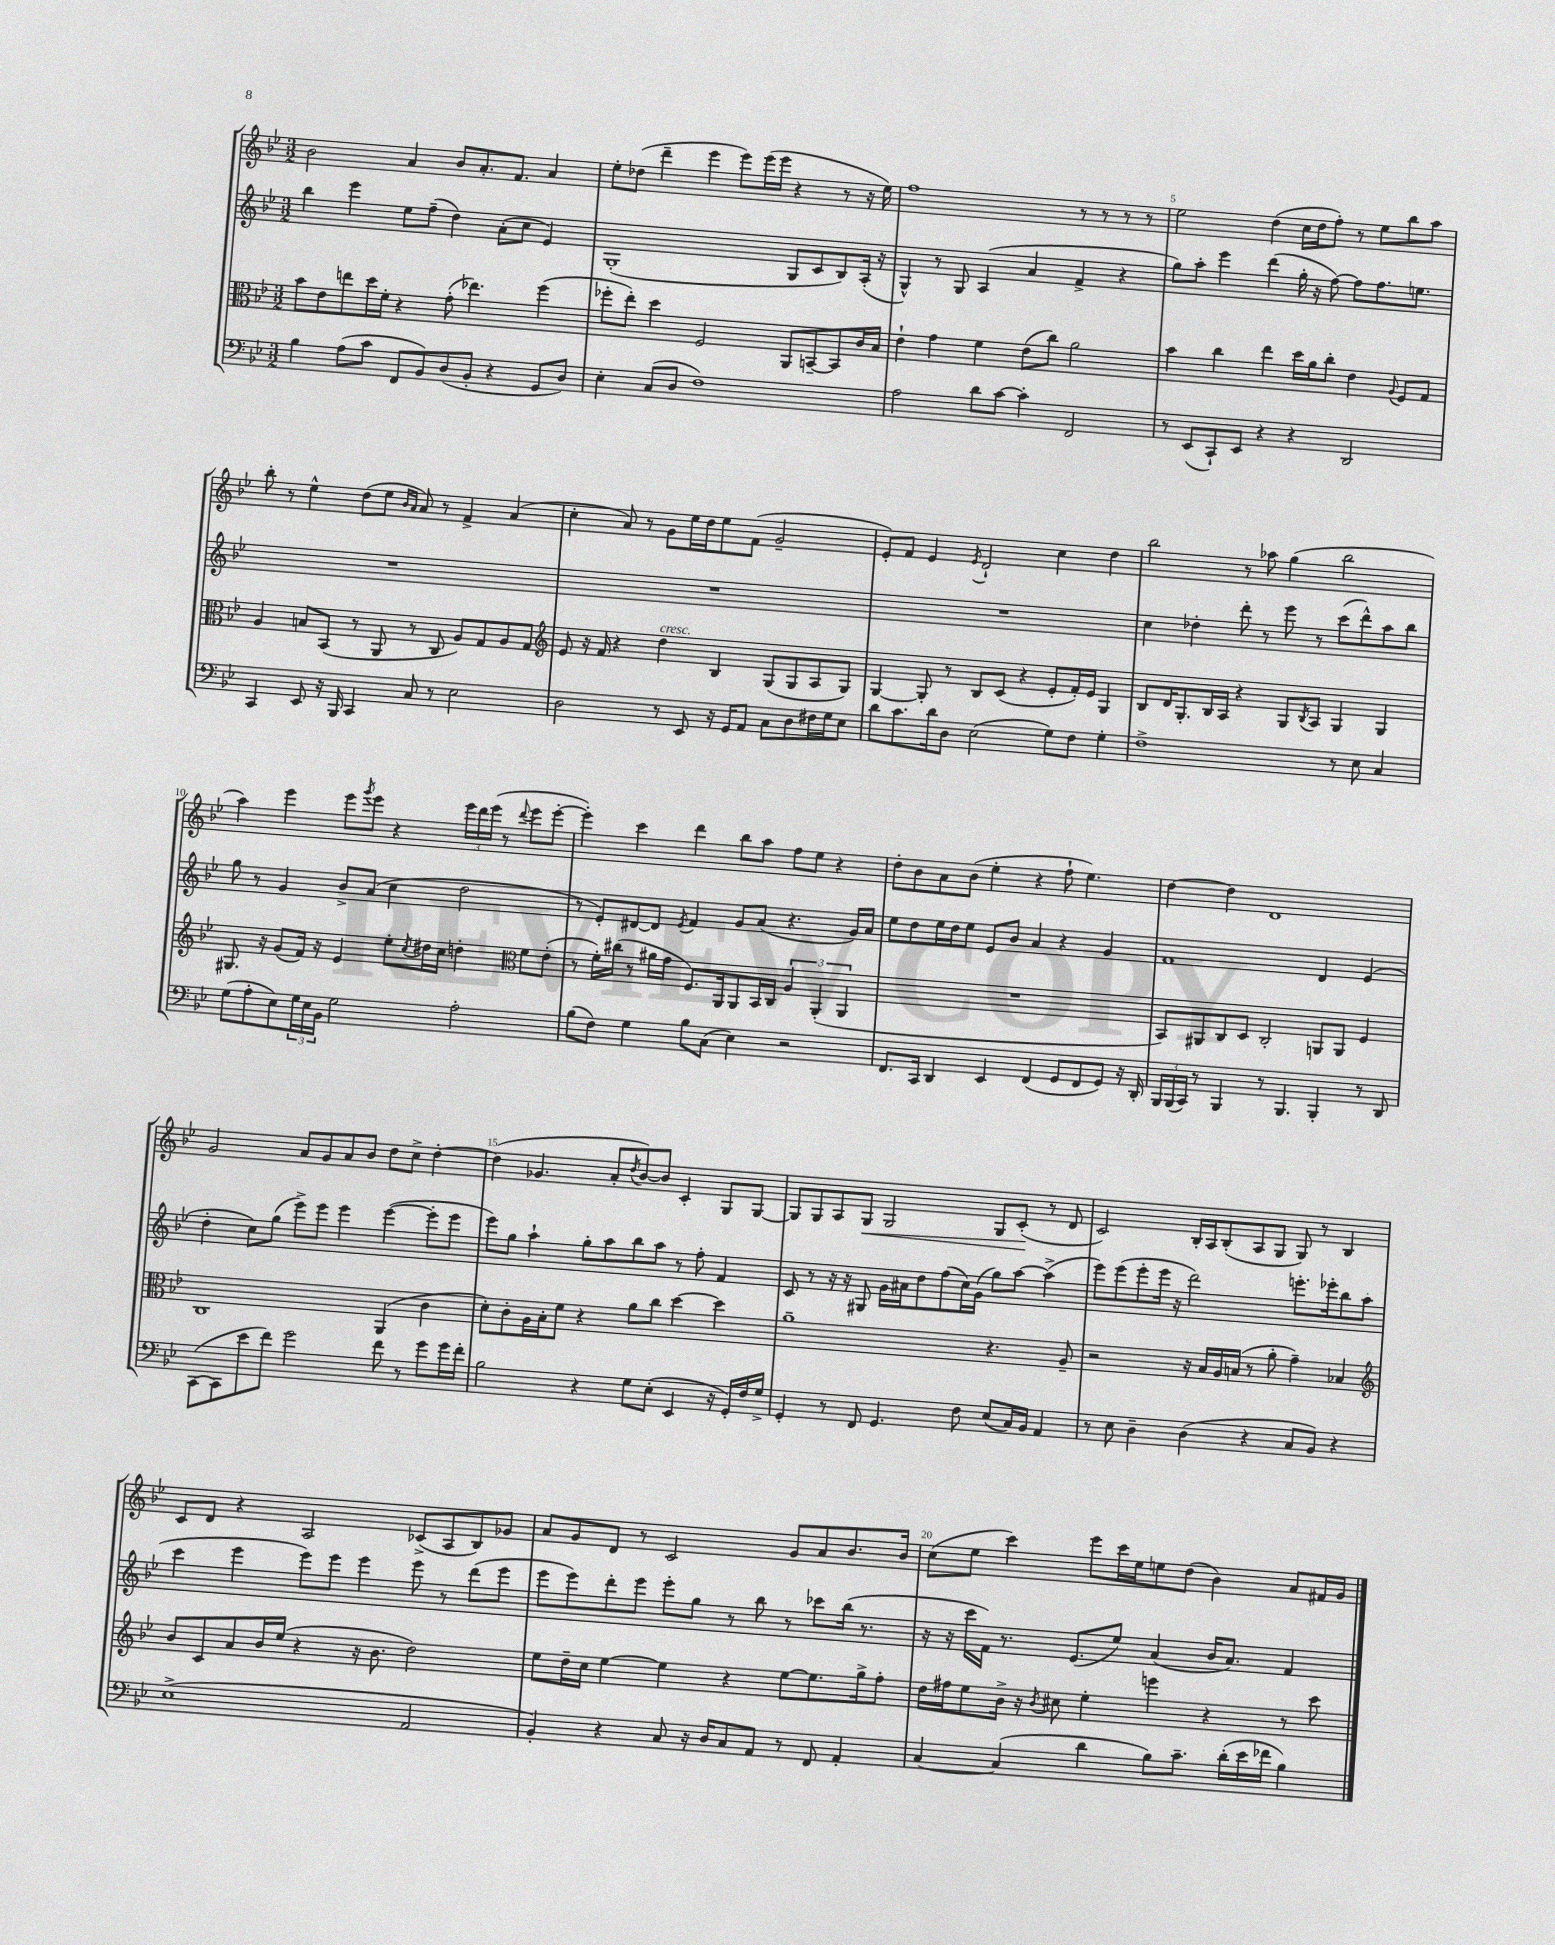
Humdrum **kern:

**kern	**kern	**kern	**kern	**dynam
*part4	*part3	*part2	*part1	*part1
*staff4	*staff3	*staff2	*staff1	*staff1
*clefF4	*clefC3	*clefG2	*clefG2	*
*k[b-e-]	*k[b-e-]	*k[b-e-]	*k[b-e-]	*
*M3/2	*M3/2	*M3/2	*M3/2	*
=2	=2	=2	=2	=2
4B-\	8b-\L	4bb-\	2b-\	.
.	8e-\	.	.	.
(8A\L	8een\	4eee-\	.	.
8c\J	16dd\L	.	.	.
.	16f'\JJ	.	.	.
8FF/L	4r	8ee-\L	4a/	.
8BB-/)	.	(8ff~\J	.	.
(8D/	(8g'\	4dd\)	8b-/L	.
8BB-'/J	4.ee-X\)	.	8.a'/	.
4r	.	(8a'\L	.	.
.	.	.	8.f/J	.
.	.	8cc\J	.	.
8GG/L	(4ff\	4e-/)	4a/	.
8D/J)	.	.	.	.
=3	=3	=3	=3	=3
4E-'\	8ff-X'\L	(1G'	8ee-'\L	.
.	8ee-'\J)	.	(8dd-X\J	.
(8C/L	4dd\	.	4ddd~\	.
8D/J	.	.	.	.
1F)	2F/	.	4eee-\	.
.	.	.	8eee-\L)	.
.	.	.	(16eee-\L	.
.	.	.	16eee-\JJ	.
.	8AA/L	8G/L	4r	.
.	[8BBn~/	8c/	.	.
.	8BB/]	8B-/)	8r	.
.	16c/L	(16A'/Jk	16r	.
.	16B-/JJ	16r	16ee-\)	.
=4	=4	=4	=4	=4
2A\	4e-`\	4G^^/)	1ff	.
.	4g\	8r	.	.
.	.	8G/	.	.
8d\L	4f\	(4A/	.	.
[8c\J	.	.	.	.
4c'\]	(8e-\L	4a/	.	.
.	8cc\J)	.	.	.
2FF/	2a\	4f^/	8r	.
.	.	.	8r	.
.	.	4r	8r	.
.	.	.	8r	.
=5	=5	=5	=5	=5
8r	4b-\	8gg\L)	2ee-\	.
(8EE-/L	.	8aa'\J	.	.
8CC`/)	4cc\	4eee-\	.	.
8EE-/J	.	.	.	.
4r	4ee-\	(4ddd\	(4dd\	.
4r	16dd\LL	16gg'\	16cc\LL	.
.	16a\J	16r	16dd\J	.
.	8cc'\J	[8ff\)	8ff'\J)	.
2DD/	4e-\	8ff\L]	8r	.
.	.	8.ff\	8ee-\L	.
.	8qqA/	.	.	.
.	8F/L	.	8bb-\	.
.	.	8.een\J	.	.
.	8G/J	.	8aa\J	.
!!LO:LB:g=z
=6	=6	=6	=6	=6
4CC/	4A/	1.r	8bb-'\	.
.	.	.	8r	.
8EE-/	8Bn/L	.	4ee-^^\	.
16r	(8BB-/J	.	.	.
16BBB-/	.	.	.	.
4CC/	8r	.	(8dd\L	.
.	8AA/	.	8ee-\J	.
.	.	.	16qqb-/LL	.
.	.	.	16qqa/JJ	.
8C/	8r	.	8a/)	.
8r	8C/	.	8r	.
2E-\	8A/L)	.	4f^/	.
.	8G/	.	.	.
.	8A/	.	(4a/	.
.	8G/J	.	.	.
=7	=7	=7	=7	=7
*	*clefG2	*	*	*
2D\	8e-/	1.r	4cc'\	.
.	16r	.	.	.
.	16f/	.	.	.
.	4r	.	8a/)	.
.	.	.	8r	.
!	!LO:TX:a:i:t=cresc.	!	!	!
8r	4dd\	.	8g\L	.
8EE-/	.	.	16ee-\L	.
.	.	.	16dd\J	.
16r	4B-/	.	8ee-\	.
16GG/KL	.	.	.	.
8AA/J	.	.	(8f\J	.
8C\L	(8G/L	.	2g~/	.
8D\	8G/	.	.	.
16F#X\L	8A/	.	.	.
16G\J	.	.	.	.
8E-\J	8G/J)	.	.	.
=8	=8	=8	=8	=8
8d\L	[4G/	1.r	8e-'/L)	.
8.c\	.	.	8f/J	.
.	8G'/]	.	4e-/	.
16d\k	.	.	.	.
8D\J	8r	.	.	.
.	.	.	8qe-/	.
(2E-\	8B-/L	.	2d`/	.
.	(8c/J	.	.	.
.	4r	.	.	.
8G\L)	8e-'/L	.	4cc\	.
8F\J	16f'/L)	.	.	.
.	16e-/JJ	.	.	.
4G'\	4G/	.	4dd\	.
=9	=9	=9	=9	=9
1F^	8B-/L	4cc\	2bb-\	.
.	16d/K	.	.	.
.	8.G'/	.	.	.
.	.	4dd-X'\	.	.
.	16B-/L	.	.	.
.	16A/JJ	.	.	.
.	4r	8ddd'\	8r	.
.	.	8r	8aa-X\	.
.	8G/L	8eee-\	(4gg\	.
.	8qB-/	.	.	.
.	8A/J	8r	.	.
8r	4G/	(8ccc\L	2bb-\	.
8E-\	.	8ddd^^\)	.	.
4C/	4G/	8aa\	.	.
.	.	8bb-\J	.	.
!!LO:LB:g=z
=10	=10	=10	=10	=10
(8G\L	8.G#X/	8gg\	4aa\)	.
8A'\	.	8r	.	.
.	16r	.	.	.
8E-\)	(8g/L	4g/	4eee-\	.
24G\L	16f/Jk)	.	.	.
24E-\	.	.	.	.
.	16r	.	.	.
24BB-\JJ	.	.	.	.
2G\	4e-/	8b-^/L	8eee-\L	.
.	.	.	8qggg/	.
.	.	(8a/J	8eee-\J	.
.	8ee-'\L	4cc\	4r	.
.	8qcc/	.	.	.
.	16dd#X\L	.	.	.
.	16cc\JJ	.	.	.
2A'\	4ddn'\	2dd\	24eee-\LL	.
.	.	.	24ddd\	.
.	.	.	(24eee-\JJ	.
.	.	.	8r	.
*	*clefC3	*	*	*
.	.	.	8qqddd/	.
.	8f\L	.	8eee-\L	.
.	(8e-'\J	.	[8eee-'\J	.
=11	=11	=11	=11	=11
(8B-\L	8r	8r	4eee-'\])	.
8F\J)	16f'\LL)	8e-'/L)	.	.
.	(16cc#X\JJ	.	.	.
4G\	8r	[8d#X/	4ccc\	.
.	16a#X\LL	8d#/J]	.	.
.	16g\JJ	.	.	.
.	.	8qe-/	.	.
8B-\L	8.F/L)	4f/	4ddd\	.
(8C\J	.	.	.	.
.	16AA/k	.	.	.
4E-\)	8AA/	8g/L	8bb-\L	.
.	16BB-/L	(8a/J	8aa\J	.
.	16C/JJ	.	.	.
2r	6A/	4.r	8ff\L	.
.	.	.	8ee-\J	.
.	(6AA'/	.	.	.
.	.	.	4r	.
.	6AA/	.	.	.
.	.	16g/LL)	.	.
.	.	16a/JJ	.	.
=12	=12	=12	=12	=12
8.FF/L	1.r	8ee-\L	8dd'\L	.
.	.	8dd\	8b-\	.
16CC/Jk	.	.	.	.
4DD/	.	16ee-\L	8a\	.
.	.	16dd\J	.	.
.	.	8ee-\J	(8b-\J	.
4EE-/	.	8e-/L	4ee-'\	.
.	.	8b-/J	.	.
(4FF/	.	4a/	4r	.
8GG/L	.	4r	8ff`\	.
8FF/	.	.	4.ee-\)	.
8GG/J)	.	4g/	.	.
16r	.	.	.	.
16DD'/	.	.	.	.
=13	=13	=13	=13	=13
24BBB-/LL	8BB-/L)	1f	[4dd\	.
(24BBB-/	.	.	.	.
24CC/JJ)	.	.	.	.
8r	8AA#X/	.	.	.
4BBB-/	8C/	.	4dd\]	.
.	8D/J	.	.	.
8r	2C'/	.	1d	.
4.BBB-/	.	.	.	.
4BBB-'/	8AAn/L	4d/	.	.
.	8AA/J	.	.	.
8r	4F/	(4e-/	.	.
8DD/	.	.	.	.
!!LO:LB:g=z
=14	=14	=14	=14	=14
([8CC\L	1C	4dd'\	2g/	.
8CC\]	.	.	.	.
8e-\	.	8cc\L)	.	.
8f\J)	.	(8gg\J	.	.
2g\	.	8eee-^\L)	8a/L	.
.	.	8eee-\J	8g/	.
.	.	4eee-\	8a/	.
.	.	.	8b-/J	.
8f\	(4AA/	([4eee-\	8dd\L	.
8r	.	.	8cc^\J	.
8g\L	4c\	8eee-'\L]	[4dd'\	.
16g\L	.	8eee-\J	.	.
16f'\JJ	.	.	.	.
=15	=15	=15	=15	=15
2B-\	8d'\L)	8eee-\L)	(4dd\]	.
.	8c'\	8gg\J	.	.
.	16A\L	4aa`\	4.g-X/	.
.	16B-'\J	.	.	.
.	8f\J	.	.	.
4r	4r	8gg'\L	.	.
.	.	8aa\	8a'/L	.
.	.	.	8qdd/	.
8G\L	8a\L	8bb-\	[8b-/)	.
(8E-'\J	8cc\J	8aa\J	8b-/J]	.
4EE-/	[4dd\	8r	4c'/	.
.	.	8ff'\	.	.
16r	4dd\]	4f/	8G/L	.
16GG'/LL)	.	.	.	.
16F/	.	.	[8G/J	.
16G^/JJ	.	.	.	.
=16	=16	=16	=16	=16
4GG'/	1a~	8c/	8G/L]	.
.	.	8r	8G/	.
8r	.	16r	8A/	.
.	.	16r	.	.
!	!	!	!	!LO:HP:b
8FF/	.	8G#X/	8G/J	<
4.GG/	.	16g\LL	2G/	.
.	.	16a#X\J	.	.
.	.	8dd\	.	.
.	.	(8ff\	.	.
8F\	.	16cc\L)	.	.
.	.	(16g\JJ	.	.
(8E-/L	4.r	8gg\L)	8G/L	.
16C/L)	.	[8aa\J	(8c'/J	.
16BB-/JJ	.	.	.	.
4AA/	.	(4aa^\]	8r	[
.	8A~/	.	8d/	.
=17	=17	=17	=17	=17
8r	2r	8eee-\L)	2c/)	.
8E-\	.	(8eee-\	.	.
4D~\	.	8eee-'\	.	.
.	.	16eee-\Jk	.	.
.	.	16r	.	.
(4D\	16r	2ddd\)	16B-'/LL	.
.	16B-/LL	.	16A/J	.
.	16A/	.	(8B-'/	.
.	(16Bn/JJ	.	.	.
4r	8r	.	8A/	.
.	8a'\	.	8G/J	.
8C/L	4g~\)	8.eeen'\L	8G/)	.
8BB-/J)	.	.	8r	.
.	.	16eee-X'\k	.	.
4r	4B-X/	8bb-\	4B-/	.
.	.	(8aa\J	.	.
!!LO:LB:g=z
=18	=18	=18	=18	=18
*	*clefG2	*	*	*
(1E-^	8b-/L	4ccc\	8c/L	.
.	8c/	.	8d/J	.
.	8a/	4eee-\	4r	.
.	16b-/L	.	.	.
.	(16ee-/JJ	.	.	.
.	4r	8eee-\L)	2A/	.
.	.	8eee-\J	.	.
.	16r	4eee-\	.	.
.	8.b-\	.	.	.
2AA/	2dd\)	8eee-\	(8c-X^/L	.
.	.	8r	8A/	.
.	.	(8ddd\L	8B-/)	.
.	.	8eee-\J	8g-X/J	.
=19	=19	=19	=19	=19
4BB-'/)	8ee-\L	8eee-\L	8a/L	.
.	16dd~\L	8eee-\)	8g/	.
.	16cc\JJ	.	.	.
4r	[4ee-\	8ddd'\	8d/J	.
.	.	8eee-\J	8r	.
8C/	4ee-\]	8eee-'\L	2c/	.
16r	.	8gg\J	.	.
16D/KL	.	.	.	.
8C/	4r	8r	.	.
8AA/J	.	8bb-\	.	.
8r	[8ee-\L	8r	8g/L	.
8FF/	8.ee-\]	8ccc-X\L	8a/	.
4AA'/	.	(16bb-\Jk	8.b-/	.
.	16gg^\k	8.r	.	.
.	8ff'\J	.	.	.
.	.	.	16b-/Jk	.
=20	=20	=20	=20	=20
[4C/	16dd\LL	16r	(8cc\L	.
.	16ff#X\J	16r	.	.
.	8ee-\	16ccc\LL	8ee-\J	.
.	.	16f\JJ)	.	.
(4C/]	16b-^\Jk	8.r	4ccc\)	.
.	16r	.	.	.
.	8qb-/	.	.	.
.	8cc#X\	.	.	.
.	.	(8.e-/L	.	.
4d\	4ee-'\	.	8eee-\L	.
.	.	8ee-/J)	16ccc\L	.
.	.	.	16ee-\J	.
8B-\L)	4eeen\	(4a/	8een\	.
8.c~\J	.	.	(8dd\J	.
.	4r	16b-/KL	4b-\)	.
(16d'\LL	.	8.a/J)	.	.
16e-\	.	.	.	.
16f-X\JJ	.	.	.	.
4B-\)	8r	4f/	8a/L	.
.	8ccc\	.	16f#X/L	.
.	.	.	16g/JJ	.
==	==	==	==	==
*-	*-	*-	*-	*-
